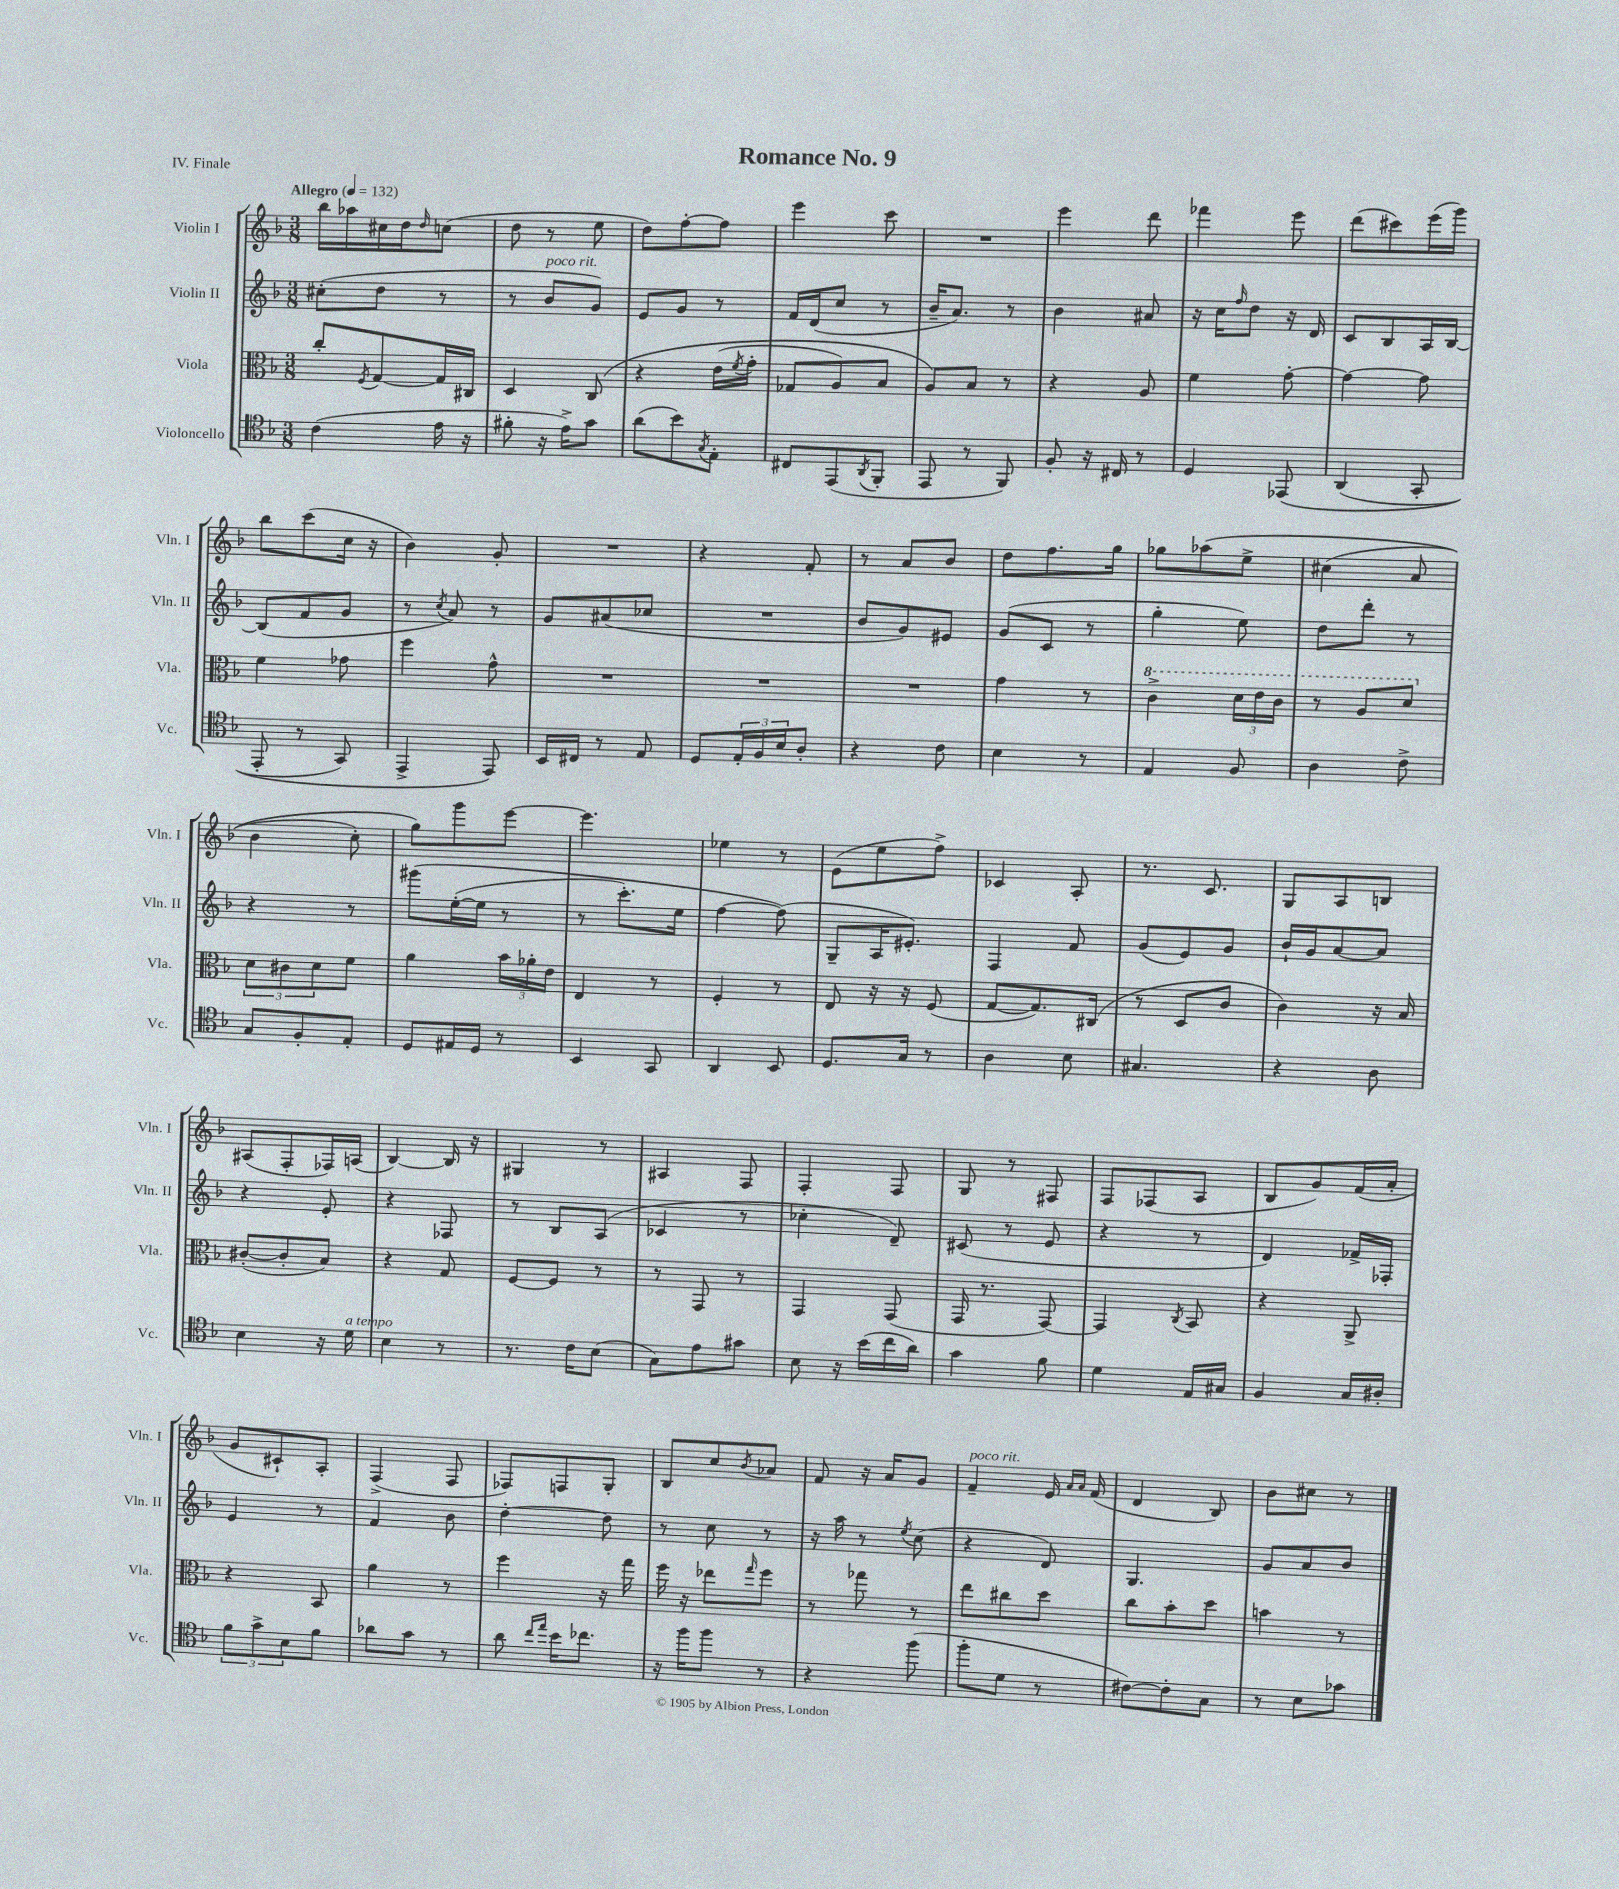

**kern	**kern	**kern	**kern
*part4	*part3	*part2	*part1
*staff4	*staff3	*staff2	*staff1
*I"Violoncello	*I"Viola	*I"Violin II	*I"Violin I
*I'Vc.	*I'Vla.	*I'Vln. II	*I'Vln. I
*clefC4	*clefC3	*clefG2	*clefG2
*k[b-]	*k[b-]	*k[b-]	*k[b-]
*M3/8	*M3/8	*M3/8	*M3/8
*MM132	*MM132	*MM132	*MM132
=1	=1	=1	=1
!	!	!	!LO:TX:a:B:t=Allegro
(4c\	8cc'/L	(8cc#X'\L	16bb-\LL
.	.	.	16aa-X\
.	8qF/	.	.
.	[8G/	8dd\J	16cc#X\
.	.	.	16dd\J
.	.	.	16qqdd/
16e\	16G/L]	8r	(8ccn\J
16r	16C#X/JJ	.	.
=2	=2	=2	=2
8f#X'\	4D/	8r	8dd\
!	!	!LO:TX:a:i:t=poco rit.	!
16r	.	8b-/L	8r
16e^\KL)	.	.	.
8g\J	(8C/	8g/J)	8ee\
=3	=3	=3	=3
(8a\L	4r	8e/L	8dd\L)
8b-\)	.	8g/J	[8ff'\
8qG/	.	.	.
8E'\J	(16e\LL	8r	8ff\J]
.	8qf/	.	.
.	16g'\JJ	.	.
=4	=4	=4	=4
8C#X/L	8G-X/L	16f/LL	4eee\
.	.	(16d/J	.
(8EE/	8A/)	8cc/J	.
8qAA/	.	.	.
8FF'/J	8B-/J	8r	8ccc\
=5	=5	=5	=5
8EE/	8A/L)	16b-~/KL	4.r
.	.	8.a/J)	.
8r	8B-/J	.	.
8FF/)	8r	8r	.
=6	=6	=6	=6
8F'/	4r	4b-\	4eee\
16r	.	.	.
16C#X/	.	.	.
8r	8A/	8a#X/	8ddd\
=7	=7	=7	=7
4D/	4f\	16r	4fff-X\
.	.	16cc\KL	.
.	.	16qqff/	.
.	.	8dd\J	.
(8EE-X/	[8g'\	16r	8eee\
.	.	16d/	.
=8	=8	=8	=8
(4AA/	4g\_	8c/L	(8ddd\L
.	.	8B-/	8ccc#X\)
8GG'/	8g\]	16A/L	(16eee\L
.	.	[16B-/JJ	16ggg\JJ)
!!LO:LB:g=z
=9	=9	=9	=9
8EE'/	4f\	(8B-/L]	8bb-\L
8r	.	8f/	(8ccc\
8GG/)	8g-X\	8g/J	16cc\Jk
.	.	.	16r
=10	=10	=10	=10
4EE^/	4ff\	8r	4b-\)
.	.	8qcc/	.
.	.	8a/)	.
8EE/)	8g^^\	8r	8g'/
=11	=11	=11	=11
16BB-/LL	4.r	8g/L	4.r
16C#X/JJ	.	.	.
8r	.	(8a#X/	.
8E/	.	8cc-X/J	.
=12	=12	=12	=12
8D/L	4.r	4.r	4r
24E'/L	.	.	.
24F/	.	.	.
24B-/J	.	.	.
8A'/J	.	.	8f'/
=13	=13	=13	=13
4r	4.r	8b-/L	8r
.	.	8g/)	8a/L
8c\	.	8e#X/J	8b-/J
=14	=14	=14	=14
4B-\	4g\	(8g/L	8dd\L
.	.	8c/J	8.ff\
8r	8r	8r	.
.	.	.	16gg\Jk
=15	=15	=15	=15
*	*8va	*	*
4E/	4cc^\	4gg'\	8gg-X\L
.	.	.	(8aa-X\
8F/	24dd\LL	8ee\)	8ee^\J
.	24ee\	.	.
.	24cc\JJ	.	.
=16	=16	=16	=16
4A\	8r	8dd\L	(4cc#X\
.	8a/L	8ddd'\J	.
8c^\	8dd/J	8r	8a/
!!LO:LB:g=z
=17	=17	=17	=17
*	*X8va	*	*
8G/L	12d\L	4r	4b-\
.	12c#X\	.	.
8F'/	.	.	.
.	12d\	.	.
8E'/J	8f\J	8r	8cc'\)
=18	=18	=18	=18
8D/L	4a\	(8ggg#X\L	8gg\L)
16E#X/L	.	([16ee'\L	8ggg\
16D/JJ	.	16ee\JJ]	.
8r	24b-\LL	8r	[8eee\J
.	24a-X'\	.	.
.	24e\JJ	.	.
=19	=19	=19	=19
4BB-/	4E/	8r	4.eee\]
.	.	8.ccc'\L)	.
8GG/	8r	.	.
.	.	16ee\Jk	.
=20	=20	=20	=20
4AA/	4F'/	[4ff\	4ee-X\
8BB-/	8r	(8ff\])	8r
=21	=21	=21	=21
8.D/L	8E/	8G~/L	(8e\L
.	16r	16A/K	8ee\
16G/Jk	16r	8.e#X'/J)	.
8r	(8F/	.	8ff^\J)
=22	=22	=22	=22
4A\	[8G/L	4F/	4c-X/
.	8.G/])	.	.
8B-\	.	8f/	8A'/
.	(16C#X/Jk	.	.
=23	=23	=23	=23
4.G#X/	8r	(8g/L	8.r
.	8D/L	8e/)	.
.	.	.	8.c/
.	8c/J	8g/J	.
=24	=24	=24	=24
4r	4c\)	16b-`/LL	8G/L
.	.	16g/J	.
.	.	[8a/	8A/
8A\	16r	8a/J]	8Bn/J
.	16B-/	.	.
!!LO:LB:g=z
=25	=25	=25	=25
4B-\	([8c#X'/L	4r	(8A#X/L
.	8c#'/]	.	8F'/
16r	8B-/J)	8e'/	16F-X/L)
!LO:TX:a:i:t=a tempo	!	!	!
16d\	.	.	(16An/JJ
=26	=26	=26	=26
4B-\	4r	4r	[4B-/)
8r	8G/	8F-X/	16B-/]
.	.	.	16r
=27	=27	=27	=27
8.r	[8F/L	8r	4G#X/
.	8F/J]	8B-/L	.
16c\KL	.	.	.
(8B-\J	8r	(8A/J	8r
=28	=28	=28	=28
8G\L)	8r	4c-X/	4A#X/
8e\	8GG/	.	.
8g#X\J	8r	8r	8F/
=29	=29	=29	=29
8B-\	4GG/	4cc-X'\	4F'/
16r	.	.	.
(16b-\LL	.	.	.
16cc\	(8GG/	8d~/)	8F/
16a\JJ)	.	.	.
=30	=30	=30	=30
4g\	16GG/	(8c#X/	8G/
.	8.r	.	.
.	.	8r	8r
8f\	[8GG/)	8e/	8F#X/
=31	=31	=31	=31
4d\	4GG/]	4r	8F/L
.	.	.	(8F-X/
.	8qC/	.	.
16E/LL	8BB-/	8r	8A/J
16G#X/JJ	.	.	.
=32	=32	=32	=32
4F/	4r	4d/)	8B-/L
.	.	.	8g/)
16G/LL	8AA^/	16f-X^/LL	(16f/L
16A#X'/JJ	.	16F-X'/JJ	16a'/JJ
!!LO:LB:g=z
=33	=33	=33	=33
12f\L	4r	4e/	8g/L
12g^\	.	.	.
.	.	.	8c#X`/)
12B-\	.	.	.
8f\J	8BB-/	8r	8A'/J
=34	=34	=34	=34
8a-X\L	4a\	4f/	(4F^/
8g\J	.	.	.
8r	8r	8b-\	8F/
=35	=35	=35	=35
8a\	4ff\	[4dd'\	8F-X/L)
16qqcc/LL	.	.	.
16qqee/JJ	.	.	.
16b-\KL	.	.	8Fn/
8.cc-X\J	.	.	.
.	16r	8dd\]	8G'/J
.	16gg\	.	.
=36	=36	=36	=36
16r	16ff\	8r	8B-/L
16ff\KL	16r	.	.
8ff\J	8ee-X\L	8cc\	8cc/
.	16qqgg/	.	8qb-/
8r	8ff\J	8r	8a-X/J
=37	=37	=37	=37
4r	8r	16r	8f/
.	.	16aa\	.
.	8gg-X\	8r	16r
.	.	.	16a/KL
.	.	8qee/	.
(8ff\	8r	(8cc\	8g/J
=38	=38	=38	=38
!	!	!	!LO:TX:a:i:t=poco rit.
8ff'\L	8ee\L	4r	4f~/
8d\J	8cc#X\	.	.
8r	8dd\J	8d/)	16e/
.	.	.	16qqa/LL
.	.	.	16qqa/JJ
.	.	.	(16f/
=39	=39	=39	=39
[8c#X\L)	8cc\L	4.G/	4d/
8c#'\]	8b-'\	.	.
8G\J	8dd\J	.	8B-/)
=40	=40	=40	=40
8r	4bn\	8g/L	8b-\L
8B-\L	.	8a/	8cc#X\J
8g-X\J	8r	8b-/J	8r
==	==	==	==
*-	*-	*-	*-
